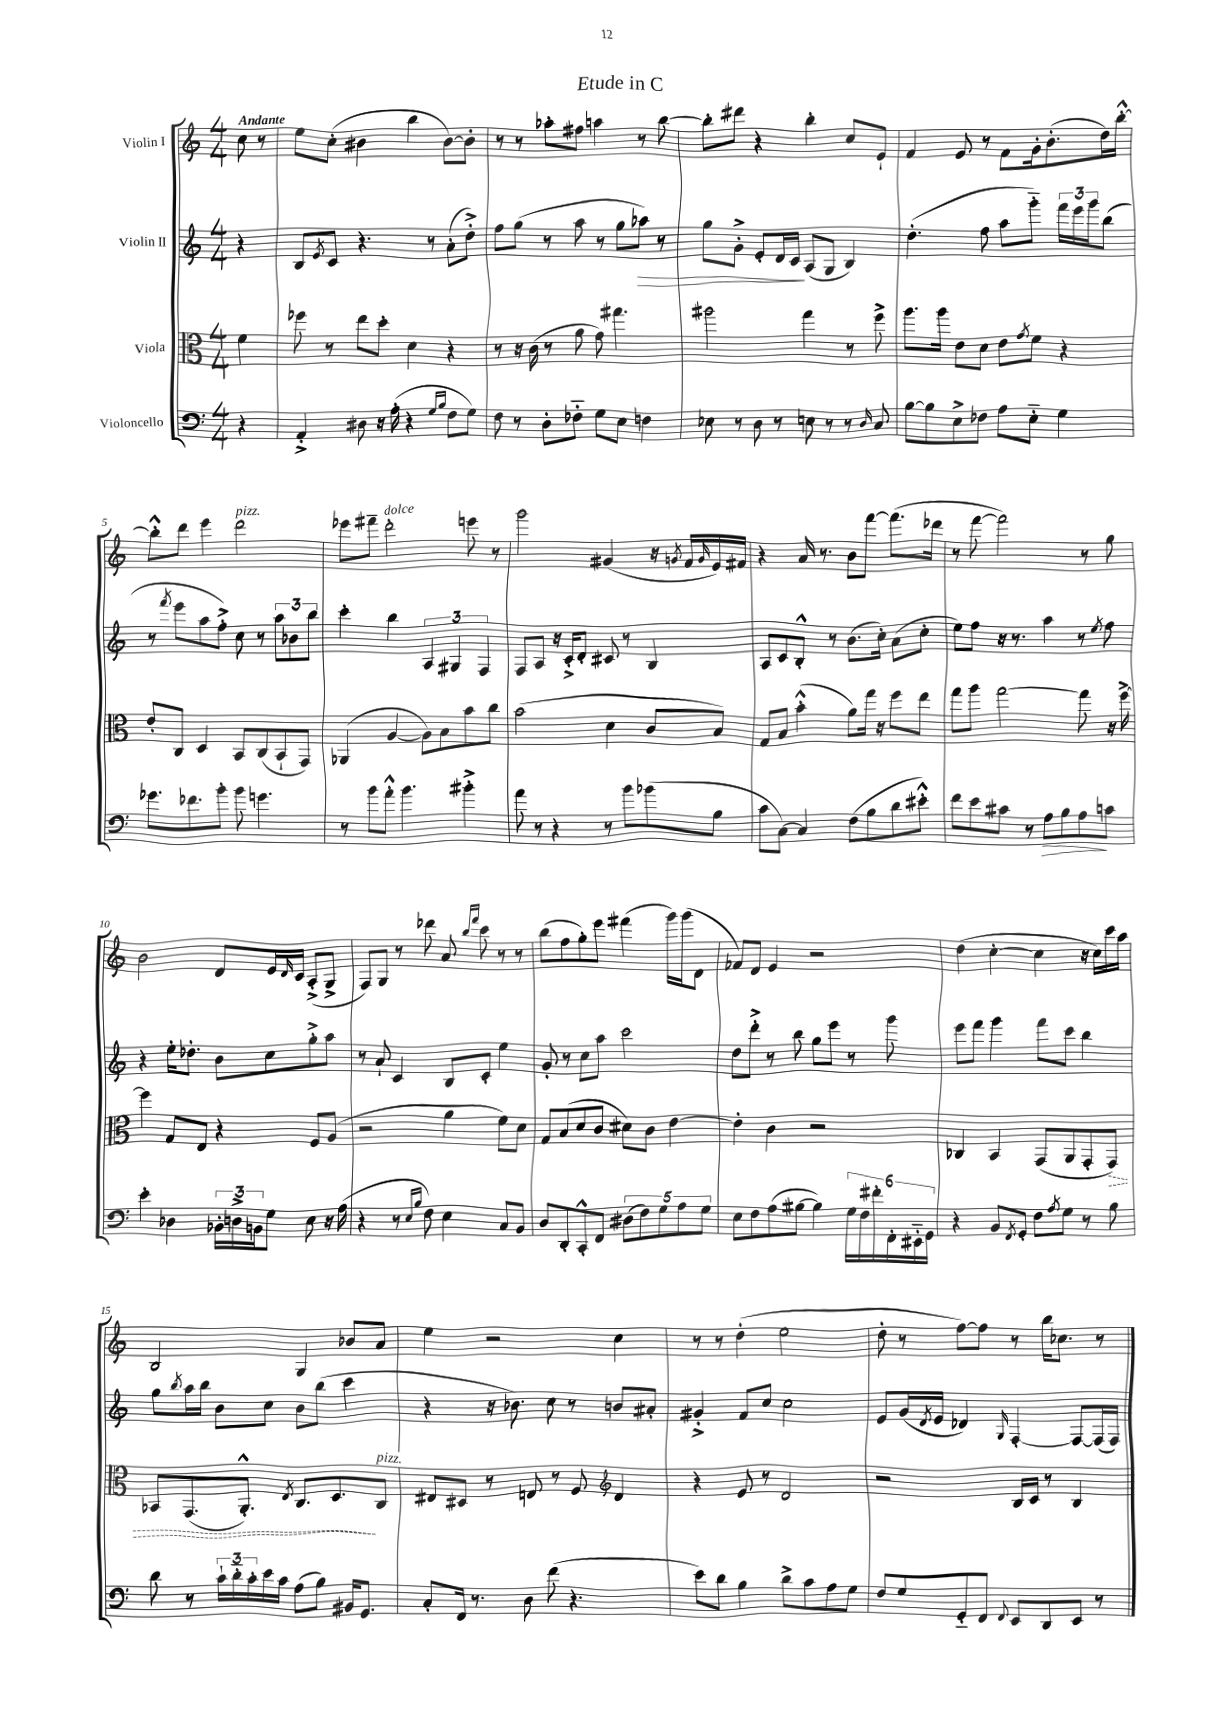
\header { title = "Etude in C" }
<<
\new StaffGroup <<
\new Staff = "s0" \with { instrumentName = "Violin I" } {
    \clef treble \key c \major \numericTimeSignature \time 4/4 \partial 4 \tempo "Andante"
    c''8 r8 |
    e''8 c''8-.( bis'4 b''4 bis'8~) bis'8-. |
    r8 r8 aes''8-. fis''8 a''4 r8 b''8~ |
    b''8-. dis'''8 r4 b''4-. c''8 e'8-! |
    f'4 e'8 r8 f'8 g'16-. b'8.-.( d''16) b''16~-.-^ |
    b''8-.-^ d'''8 e'''4 d'''2^\markup { \italic "pizz." } |
    ees'''8 fis'''8-- d'''2-.^\markup { \italic "dolce" } e'''8 r8 |
    g'''2 gis'4( r16 \acciaccatura { g'8 } f'16 \grace { g'16 } e'16) fis'16 |
    r4 a'16 r8. b'8 f'''8~ f'''8.( des'''16 |
    r8 f'''8~ f'''2) r8 g''8 |
    b'2 d'8 e'16 \grace { d'16 } c'16 a8-.->( g8-> |
    f8) g8 r8 des'''8 a'8 \grace { b''16 f'''16 } c'''8 r8 r8 |
    b''8( f''8 g''8-.) e'''8 fis'''4( g'''16) g'''16( d'8 |
    fes'8) d'8 e'4 r2 |
    d''4( c''4~-. c''4 r16 c''16) c'''16 a''16 |
    b2 g4 bes'8 a'8 |
    e''4 r2 c''4 |
    r8 r8 d''4-.( e''2 |
    d''8-. r8 f''8~) f''8 r8 b''16 ces''8. r8 \bar "|." |
}
\new Staff = "s1" \with { instrumentName = "Violin II" } {
    \clef treble \key c \major \numericTimeSignature \time 4/4 \partial 4
    r4 |
    b8 \acciaccatura { e'8 } c'8 r4. r8 a'8-.( d''8-.->) |
    f''8 g''8( r8 a''8 r8 g''8 aes''8\>) r8 |
    g''8 g'8-.-> e'8-. d'16 c'16\! a8( g8 b4) |
    d''4.-.( f''8 a''8 g'''8-_) \tuplet 3/2 { f'''16 e'''16 g'''16 } b''8( |
    r8 \acciaccatura { f'''8 } e'''8 a''8 f''8-.->) c''8 r8 \tuplet 3/2 { a''8 bes'8 b''8 } |
    c'''4-. b''4 \tuplet 3/2 { a4 gis4 f4 } |
    f8 a8 r16 c'16-.-> d'8-. cis'8 r8 b4 |
    a8 c'8 b8-.-^ r8 b'8.( c''16-.) a'8( c''8-. |
    e''8) f''8 r16 r8. a''4 r8 \acciaccatura { e''8 } f''8 |
    r4 e''16-. des''8.-. b'8 c''8 g''8-.-> a''8 |
    r8 a'8-! c'4 b8 c'8-. e''4 |
    g'8-. r8 c''8 a''8 c'''2 |
    d''8 d'''8-.-> r8 b''8 g''8 e'''8 r8 g'''8 |
    e'''8 f'''8 g'''4 f'''8 c'''8 b''4 |
    g''8 \acciaccatura { b''8 } a''16 b''16 b'8 c''8 b'8 b''8( c'''4 |
    r4 r16 bes'8.) c''8 r8 b'8 ais'8-. |
    gis'4-.-> f'8 c''8 c''2 |
    e'8 g'16( \acciaccatura { d'8 } e'16 des'4) \grace { g16 } f4~-. f8~ f16( f16) \bar "|." |
}
\new Staff = "s2" \with { instrumentName = "Viola" } {
    \clef alto \key c \major \numericTimeSignature \time 4/4 \partial 4
    f'4 |
    fes''8 r8 e''8 d''8-. d'4 r4 |
    r8 r16 c'16( r8 a'8 g'8) gis''4. |
    ais''2 g''4 r8 f''8-> |
    a''8. a''16 e'8 d'8 e'8 \acciaccatura { g'8 } f'8 r4 |
    e'8-. c8 d4 b,8 c8( b,8-! g,8) |
    aes,4( a4~ a8) b8 b'8 c''8 |
    b'2( d'4 c'8 b8) |
    g8 b8 b'4-.-^( a'8) g''16 r16 f''8 e''8 |
    g''8 a''8 g''2~ g''8 r16 f''16~-> |
    f''4 g8 e8 r4 f8 a8( |
    r2 a'4 f'8) d'8 |
    g8 b8( d'8 c'8 dis'8) c'8 e'4~ |
    e'4-. c'4 r2 |
    ces4 b,4 g,8( a,8 g,8-. \once \override Hairpin.style = #'dashed-line g,8\>) |
    bes,8 g,8.( a,8.-.-^) \acciaccatura { e8 } c8. d8.\! c8^\markup { \italic "pizz." } |
    eis8 dis8 r8 e8 r8 f8 \clef treble d'4 |
    r4 e'8 r8 d'2 |
    r2 b16 c'16 r8 b4 \bar "|." |
}
\new Staff = "s3" \with { instrumentName = "Violoncello" } {
    \clef bass \key c \major \numericTimeSignature \time 4/4 \partial 4
    r4 |
    a,4-.-> dis8 r16 a16-.( r4 \grace { g16 b16 } f8 g8) |
    f8 r8 d8-. fes8-_ g8 e8 f4 |
    ees8 r8 d8 r8 e8 r8 r8 \grace { d16 } c8 |
    b8~ b8 e8-> fes8 a8 e8-_ g4 |
    ges'8. fes'8. b'8-. b'8 g'4. |
    r8 b'8 a'8-.-^ b'4. bis'4-.-> |
    a'8 r8 r4 r8 b'8 bes'8( b8 |
    c'8 c8~) c4 f8( b8 d'8 eis'8-.-^) |
    f'8 e'8 cis'8 r8 a8\> b8 a8\! c'8 |
    e'4-. des4 \tuplet 3/2 { bes,16-. d16-> b,16 } g8 e8 r16 a16( |
    r4 r8 \grace { e16 b16 } f8) e4 c8 b,8 |
    d8 d,8-. c,8-.-^ f,8 \tuplet 5/4 { dis8( f8) g8 a8 g8 } |
    e8 f8 a8( bis8~ bis4) \tuplet 6/4 { g16 f16 fis'16-. f,16-. eis,16-_ g,16 } |
    r4 b,8 \acciaccatura { f,8 } g,8-. f8 \acciaccatura { a8 } g8 r8 b8 |
    d'8 r8 \tuplet 3/2 { c'16-! d'16-_ c'16-. } e'16 c'16 a8( b8) bis,16 g,8. |
    c8-. f,16 r8. d8 f'8( r4. |
    e'8) d'8 b4 d'8-> c'8 a8 g8 |
    f8 g8 g,8-_ f,8 \appoggiatura { f,8 } e,8 d,8 e,8 r8 \bar "|." |
}
>>
>>
